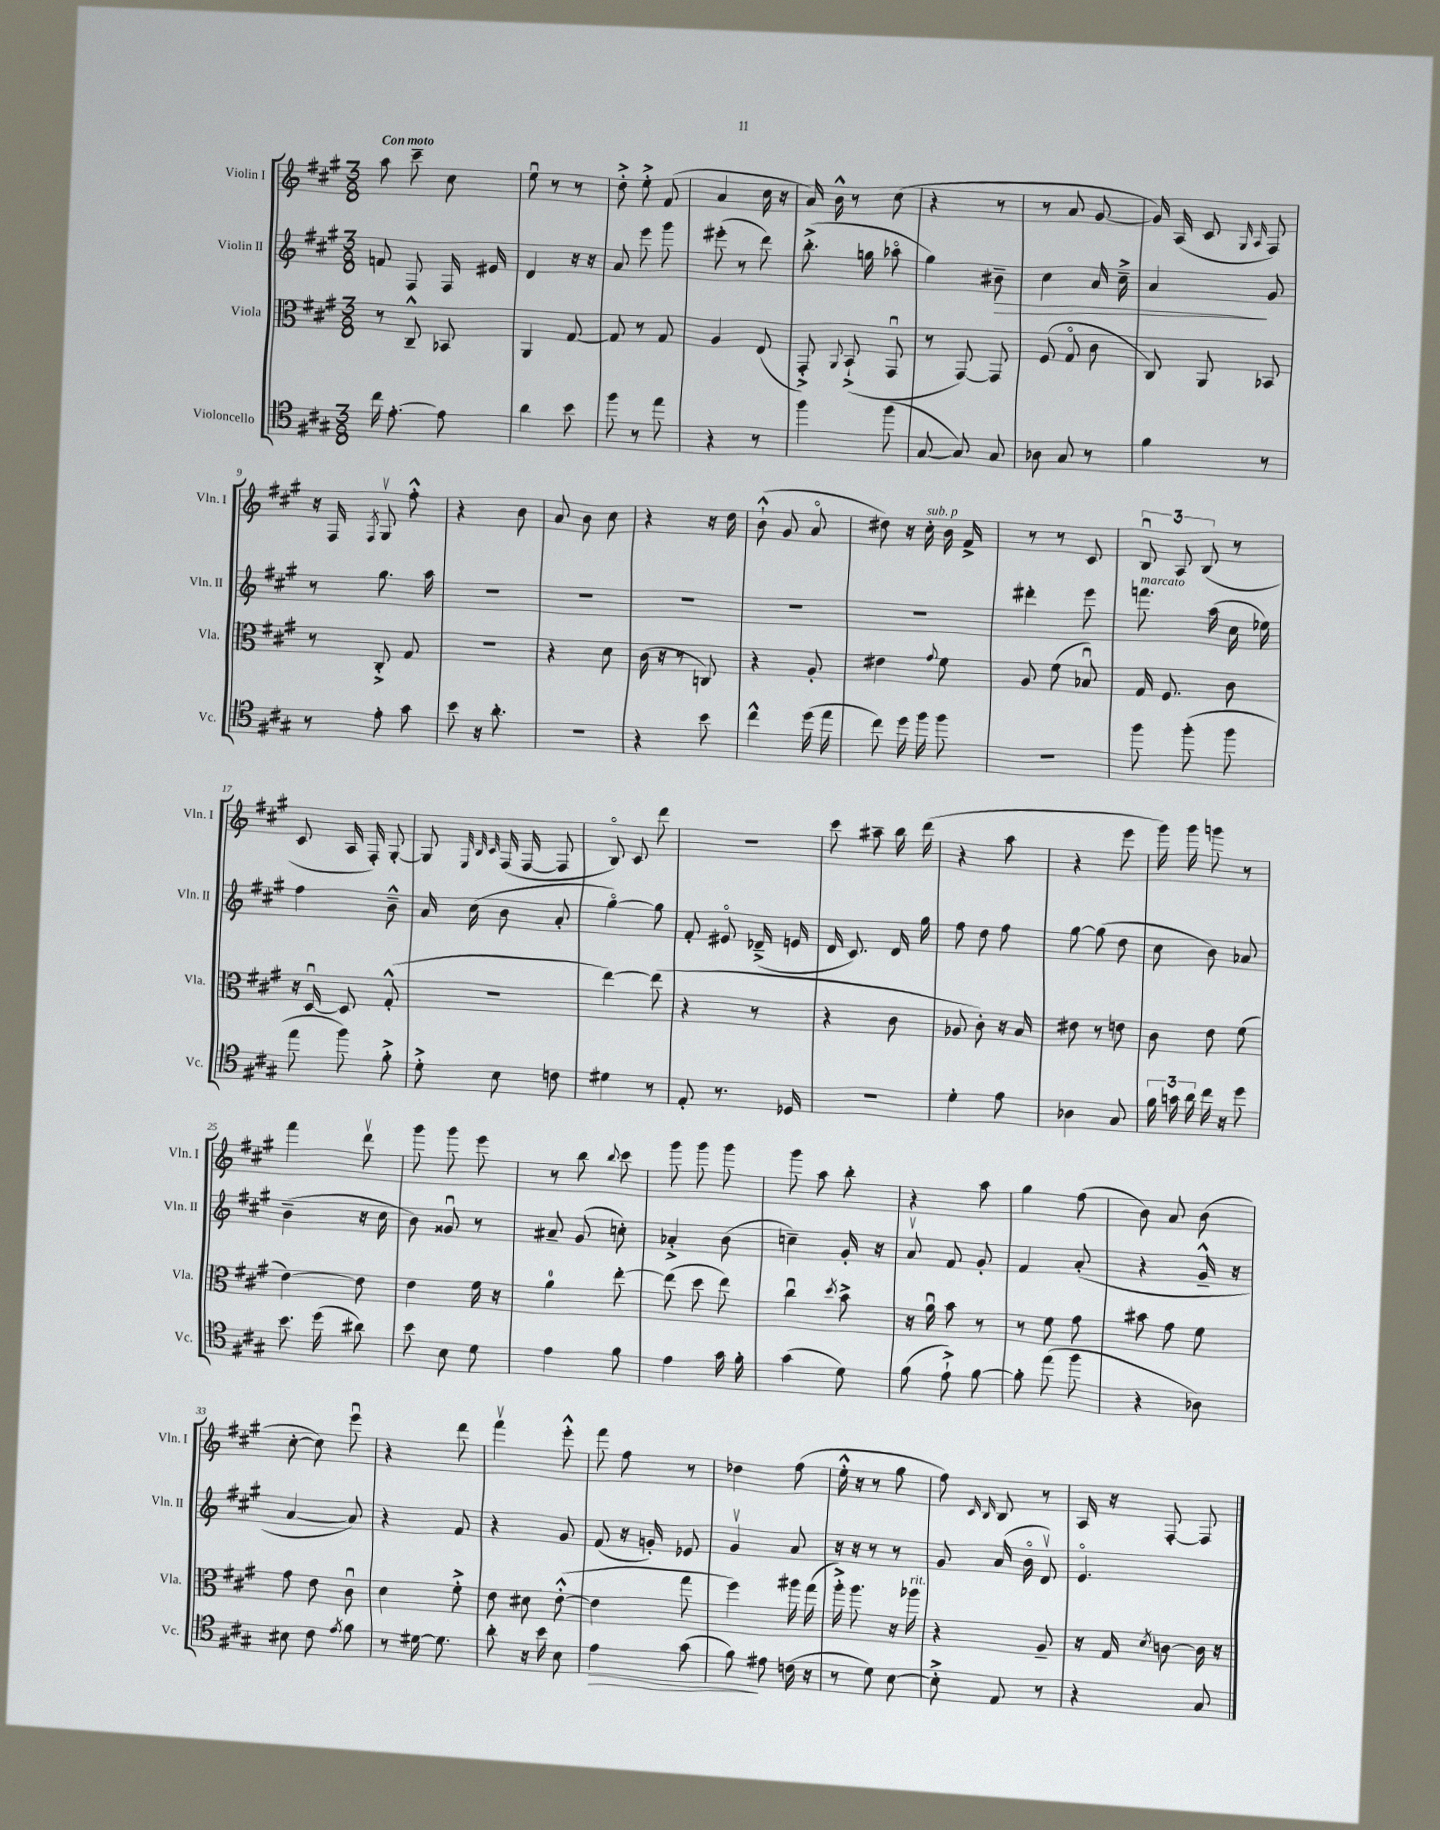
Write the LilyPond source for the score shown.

<<
\new StaffGroup <<
\new Staff = "s0" \with { instrumentName = "Violin I" shortInstrumentName = "Vln. I" } {
    \clef treble \key a \major \numericTimeSignature \time 3/8 \tempo "Con moto"
    \autoBeamOff a''8 cis'''8-- cis''8 |
    e''8\downbow r8 r8 |
    d''8-.-> e''8-.-> fis'8( |
    a'4 cis''16 r16 |
    a'16) b'16-^ r8 cis''8( |
    r4 r8 |
    r8 a'8 gis'8~ |
    gis'16) a16( cis'8 \grace { gis16 a16 } fis8) |
    r16 fis16 \acciaccatura { fis8 } gis8\upbow fis''8-.-^ |
    r4 b'8 |
    a'8 b'8 cis''8 |
    r4 r16 d''16 |
    b'8-!-^( gis'8 a'8\flageolet |
    dis''8) r16 cis''16-.^\markup { \italic "sub. p" } b'16 fis'16-> |
    r8 r8 cis'8 |
    \tuplet 3/2 { b8\downbow a8 b8( } r8 |
    cis'8 a16 fis16-.) gis8~-. |
    gis8 \grace { e32 b32 cis'32 } fis16( fis16~ fis8 |
    b8\flageolet) cis'8 d'''8 |
    R4. |
    cis'''8 ais''8-- b''16 d'''16( |
    r4 a''8 |
    r4 e'''8 |
    gis'''16) gis'''16 g'''8 r8 |
    fis'''4 d'''8\upbow |
    gis'''8 gis'''8 e'''8 |
    r8 b''8 \appoggiatura { b''8 } cis'''8 |
    gis'''8 gis'''8 gis'''8 |
    gis'''8 a''8 b''8-. |
    r4 a''8 |
    gis''4 fis''8( |
    b'8) a'8 b'8( |
    cis''8~-. cis''8) e'''8\downbow |
    r4 d'''8 |
    fis'''4\upbow e'''8-.-^ |
    fis'''8 fis''8 r8 |
    des''4 fis''8( |
    e''16-.-^ r16 r8 gis''8 |
    fis''8) \grace { cis'16 b16 } b8 r8 |
    a16 r16 fis8~-. fis8 \bar "|." |
}
\new Staff = "s1" \with { instrumentName = "Violin II" shortInstrumentName = "Vln. II" } {
    \clef treble \key a \major \numericTimeSignature \time 3/8
    \autoBeamOff f'8 fis8 fis16 eis'16 |
    d'4 r16 r16 |
    a'8 e'''8 gis'''8 |
    eis'''8-.( r8 d'''8) |
    b''8.-.->( g''16 aes''8\flageolet |
    gis''4) bis'8--\> |
    cis''4 a'16 cis''16---> |
    a'4\! gis'8 |
    r8 gis''8. a''16 |
    R4. |
    R4. |
    R4. |
    R4. |
    R4. |
    dis'''4-. e'''8 |
    f'''8.^\markup { \italic "marcato" } a''16( cis''16 ees''16) |
    fis''4 b'8---^ |
    a'16 cis''16( b'8 a'8-. |
    gis''4~\flageolet) gis''8 |
    fis'8-. eis'8\flageolet des'16--->( e'16 |
    d'16 cis'8.) d'16 gis''16 |
    fis''8 d''8 fis''8 |
    gis''8~ gis''8( d''8 |
    cis''8 b'8) aes'8 |
    b'4--( r16 cis''16 |
    b'8) gisis'8\downbow r8 |
    ais'8-- gis'8( c''8-.) |
    aes'4-.-> b'8( |
    c''4--) gis'16-. r16 |
    a'8\upbow fis'8 gis'8-. |
    fis'4 a'8-.( |
    r4 gis'16---^ r16 |
    a'4~ a'8) |
    r4 fis'8 |
    r4 gis'8 |
    fis'8( r16 g'16-.) ees'8 |
    gis'4\upbow a'8 |
    r16 r16 r8 r8 |
    gis'8 a'16( b'16\flageolet d'8\upbow) |
    e'4.\flageolet \bar "|." |
}
\new Staff = "s2" \with { instrumentName = "Viola" shortInstrumentName = "Vla." } {
    \clef alto \key a \major \numericTimeSignature \time 3/8
    \autoBeamOff r8 cis8---^ bes,8 |
    a,4 gis8~ |
    gis8 r8 gis8 |
    a4 e8( |
    gis,8-.->) \appoggiatura { a,8 } b,8-!->( gis,8\downbow |
    r8 gis,8~) gis,8 |
    fis8( gis8\flageolet cis'8 |
    cis8) a,8 bes,8 |
    r8 cis8-.-> gis8 |
    R4. |
    r4 d'8 |
    cis'16( r16 r8 c8) |
    r4 a8-. |
    eis'4 \appoggiatura { gis'8 } fis'8 |
    a8 fis'8( bes8\downbow) |
    gis16 fis8. cis'8 |
    r16 d16~\downbow d8 gis8-.-^( |
    R4. |
    e''4~) e''8( |
    r4 r8 |
    r4 cis'8 |
    aes8 cis'8-.) r16 b16 |
    eis'8 r8 e'8 |
    cis'8 e'8 fis'8( |
    e'4~) e'8 |
    e'4 fis'16 r16 |
    a'4-0 e''8~-. |
    e''8( d''8 e''8) |
    cis''4\downbow \acciaccatura { d''8 } b'8-> |
    r16 a'16\downbow b'8 r8 |
    r8 fis'8 gis'8 |
    bis'8 gis'8 fis'8 |
    gis'8 e'8 cis'8\downbow |
    d'4 fis'8-.-> |
    e'8 dis'8 e'8~-.-^( |
    e'4 gis''8 |
    fis''4) ais''16 gis''16( |
    a''16-.->) a''8. r16 aes''16^\markup { \italic "rit." } |
    r4 a8-- |
    r16 gis16 \acciaccatura { d'8 } c'8~ c'16 r16 \bar "|." |
}
\new Staff = "s3" \with { instrumentName = "Violoncello" shortInstrumentName = "Vc." } {
    \clef tenor \key a \major \numericTimeSignature \time 3/8
    \autoBeamOff cis''16 e'8.~-. e'8 |
    a'4 b'8 |
    fis''8 r8 e''8 |
    r4 r8 |
    fis''4 fis''8( |
    gis8~ gis8) gis8 |
    aes8 gis8 r8 |
    fis'4 r8 |
    r8 e'8-. gis'8 |
    b'8 r16 a'8.-. |
    R4. |
    r4 b'8 |
    cis''4-^ d''16( e''16 |
    cis''8) d''16 fis''16 fis''8 |
    R4. |
    fis''8 fis''8-.( fis''8 |
    e''8 fis''8) fis'8-.-> |
    d'8-.-> b8 c'8 |
    dis'4 r8 |
    e8-. r8. des16 |
    R4. |
    d'4-. e'8 |
    aes4 gis8 |
    \tuplet 3/2 { fis'16 g'16 a'16 } cis''16 r16 d''8 |
    b'8. d''16( ais'8) |
    b'8 b8 d'8 |
    e'4 fis'8 |
    e'4 gis'16 fis'16-. |
    gis'4( d'8) |
    fis'8( e'8-!->) fis'8~ |
    fis'8-. e''8( fis''8 |
    r4 aes8) |
    bis8 cis'8 \acciaccatura { e'8 } fis'8 |
    r8 dis'16~ dis'8. |
    a'8-. r16 b'16 b8 |
    e'4\> gis'8( |
    fis'8\!) eis'8 c'16( r16 |
    r8 d'8) b8~ |
    b8-.-> e8 r8 |
    r4 gis8 \bar "|." |
}
>>
>>
